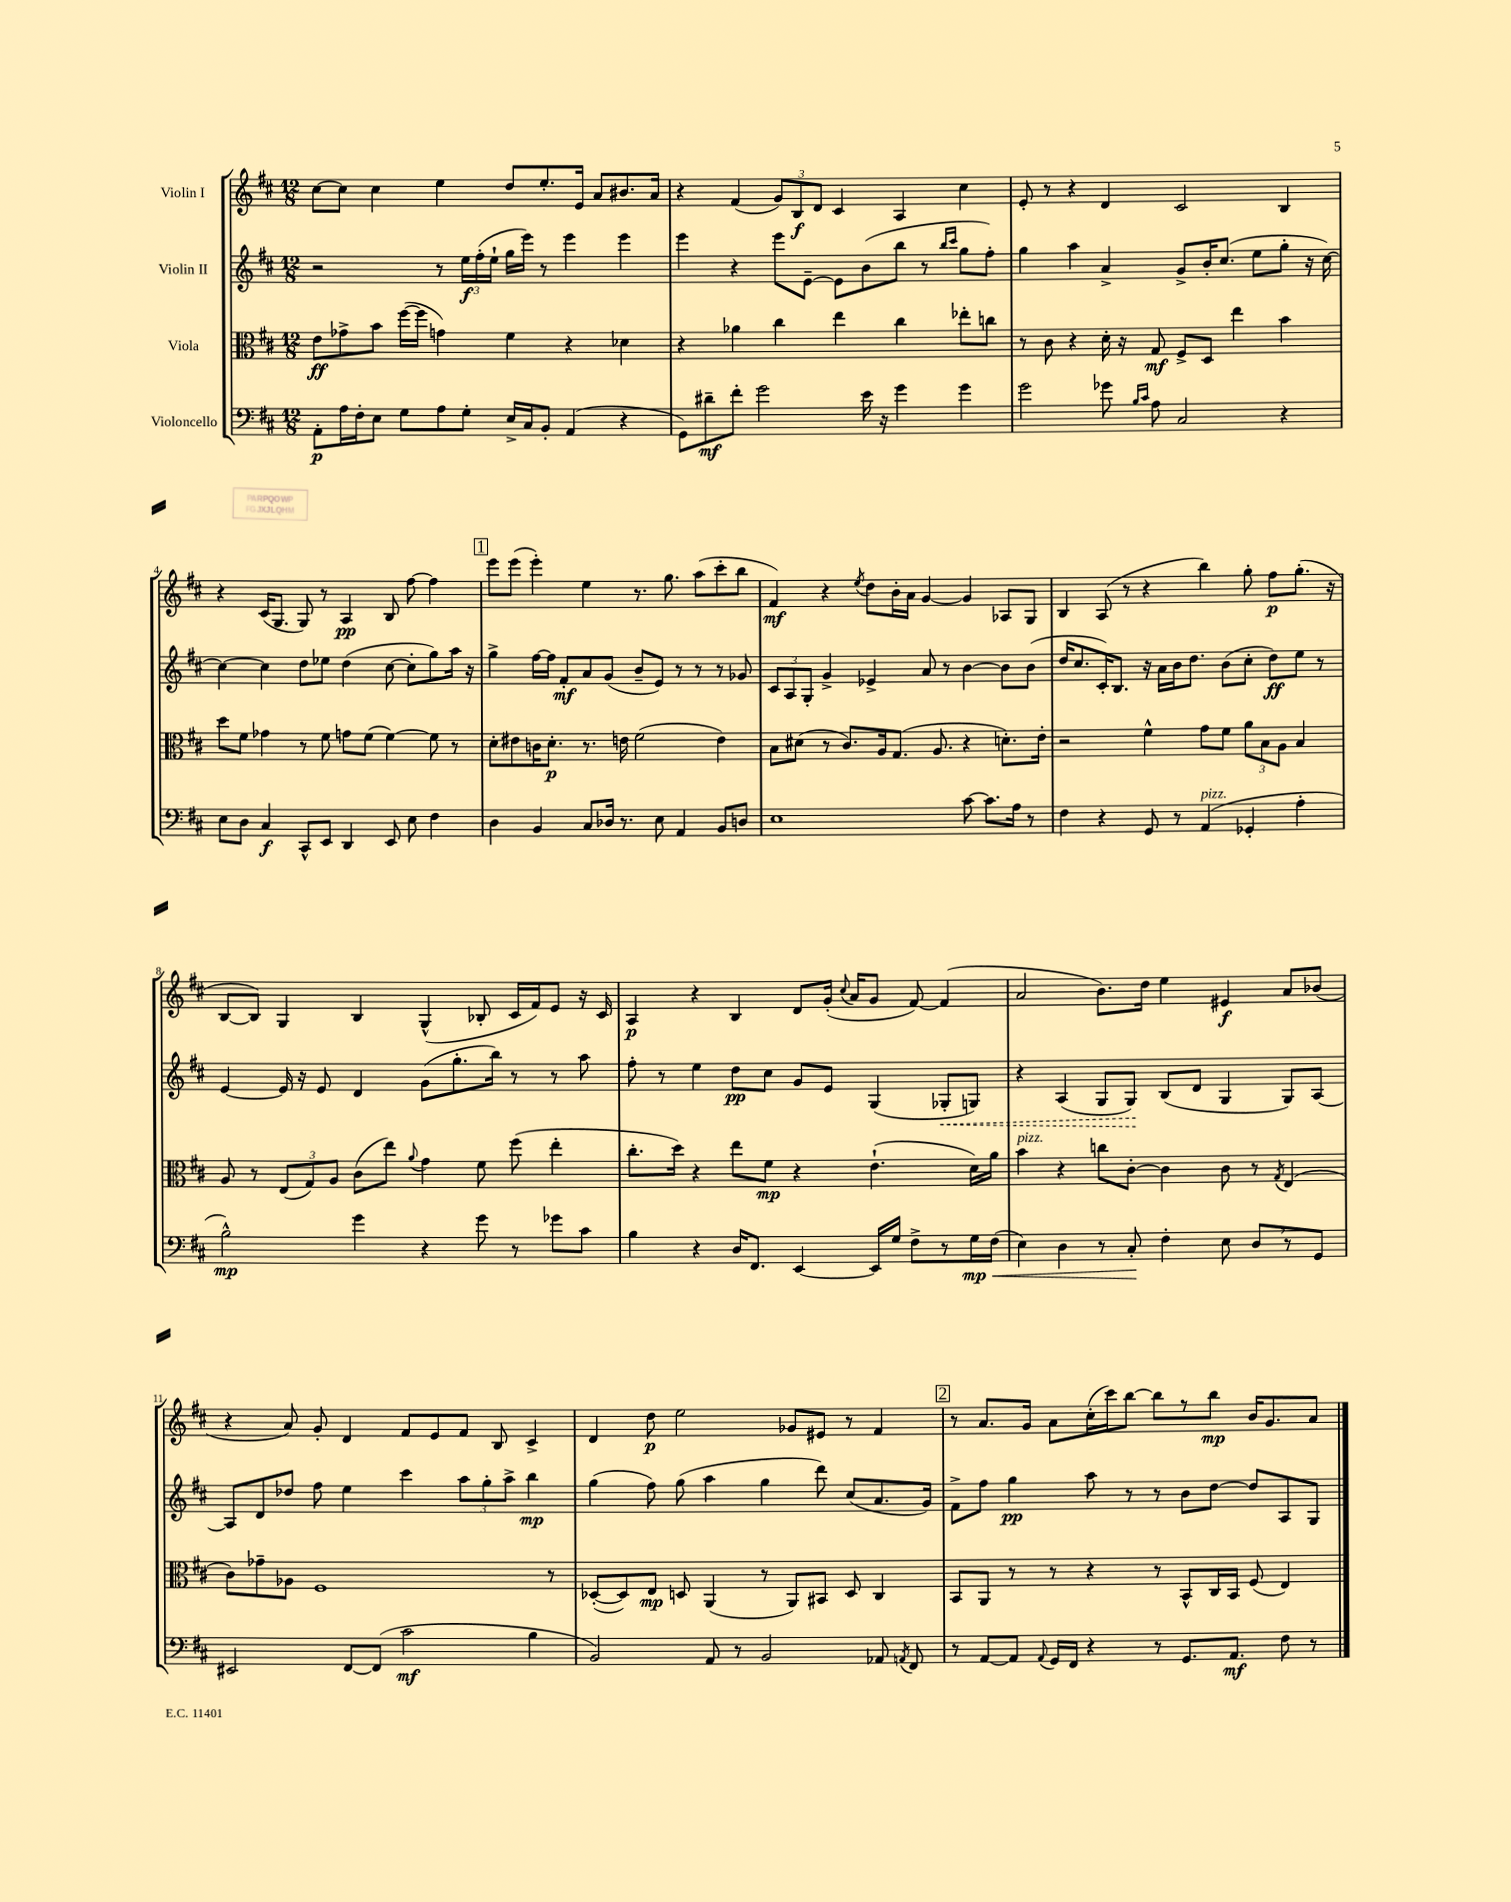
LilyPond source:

<<
\new StaffGroup <<
\new Staff = "s0" \with { instrumentName = "Violin I" } {
    \clef treble \key d \major \numericTimeSignature \time 12/8
    \autoBeamOff cis''8[~ cis''8] cis''4 e''4 d''8[ e''8.-. e'16] a'8[ bis'8. a'16] |
    r4 fis'4( \tuplet 3/2 { g'8[) b8\f d'8] } cis'4 a4 cis''4 |
    e'8-. r8 r4 d'4 cis'2 b4 |
    r4 cis'16[( g8.] g8) r8 a4\pp b8 fis''8~ fis''4 |
    \mark \markup { \box "1" } e'''8[ e'''8]( e'''4-.) e''4 r8. g''8. a''8[( cis'''8-. b''8] |
    fis'4\mf) r4 \acciaccatura { e''8 } d''8[ b'16-. a'16] g'4~ g'4 aes8[ g8] |
    b4 a8( r8 r4 b''4) g''8-. fis''8[\p g''8.]-.( r16 |
    b8[~ b8]) g4 b4 g4-^( bes8-. cis'16[ fis'16) e'8] r16 cis'16 |
    a4\p r4 b4 d'8[ g'16]-.( \appoggiatura { cis''8 } a'16[ g'8] fis'8~) fis'4( |
    a'2 b'8.[) d''16] e''4 eis'4\f a'8[ bes'8]( |
    r4 a'8) g'8-. d'4 fis'8[ e'8 fis'8] b8 cis'4-> |
    d'4 d''8\p e''2 ges'8[ eis'8] r8 fis'4 |
    \mark \markup { \box "2" } r8 a'8.[ g'16] a'8[ cis''16-.( cis'''16) b''8]~ b''8[ r8 b''8]\mp b'16[ g'8. a'8] \bar "|." |
}
\new Staff = "s1" \with { instrumentName = "Violin II" } {
    \clef treble \key d \major \numericTimeSignature \time 12/8
    \autoBeamOff r2 r8 \tuplet 3/2 { e''16[\f fis''16-.( e''16]-! } g''16[ e'''16]) r8 e'''4 e'''4 |
    e'''4 r4 e'''8[ e'8]~-- e'8[ b'8( b''8] r8 \grace { b''16[ cis'''16] } g''8[ fis''8]-.) |
    g''4 a''4 a'4-> g'8[-> b'16-. cis''8.]( e''8[ g''8]-. r16 cis''16~) |
    cis''4~ cis''4 d''8[ ees''8] d''4( cis''8~ cis''8[-. g''8) a''16] r16 |
    \mark \markup { \box "1" } g''4-> fis''16[~ fis''16] fis'8[-.\mf a'8 g'8]( b'8[-- e'8]) r8 r8 r8 ges'8 |
    \tuplet 3/2 { cis'8[ a8 g8]-. } g'4-> ees'4-> a'8 r8 b'4~ b'8[ b'8]( |
    d''16[ cis''8. cis'16-.) b8.] r16 a'16[ b'16 d''8.] b'8[( cis''8]-. d''8[\ff) e''8] r8 |
    e'4~ e'16 r16 e'8 d'4 g'8[( g''8.-. b''16]) r8 r8 a''8 |
    fis''8-. r8 e''4 d''8[\pp cis''8] g'8[ e'8] g4( \once \override Hairpin.style = #'dashed-line ges8[-.\< g8]) |
    r4 a4( g8[ g8]\!) b8[( d'8] g4 g8[) a8]~ |
    a8[ d'8 des''8] fis''8 e''4 cis'''4 \tuplet 3/2 { a''8[ g''8-. a''8]-> } b''4\mp |
    g''4( fis''8) g''8( a''4 g''4 d'''8) cis''8[( a'8. g'16]) |
    \mark \markup { \box "2" } fis'8[-> fis''8] g''4\pp a''8 r8 r8 b'8[ d''8]~ d''8[ a8 g8] \bar "|." |
}
\new Staff = "s2" \with { instrumentName = "Viola" } {
    \clef alto \key d \major \numericTimeSignature \time 12/8
    \autoBeamOff e'8[\ff ges'8-> b'8] fis''16[~( fis''16] g'4) fis'4 r4 des'4 |
    r4 aes'4 cis''4 e''4 cis''4 ees''8[-. c''8] |
    r8 cis'8 r4 d'16-. r16 g8\mf fis8[-> d8] e''4 b'4 |
    d''8[ fis'8] ges'4 r8 fis'8 g'8[ fis'8]( fis'4~) fis'8 r8 |
    \mark \markup { \box "1" } d'8[-. eis'8 c'16 d'8.]-.\p r8. e'16 fis'2( e'4) |
    b8[ dis'8]( r8 cis'8.[) a16 g8.]( a8. r4 d'8.[-.) e'16]-. |
    r2 fis'4-^ g'8[ fis'8] \tuplet 3/2 { a'8[ b8 a8] } b4 |
    a8 r8 \tuplet 3/2 { e8[( g8) a8] } cis'8[( e''8]) \appoggiatura { a'8 } g'4 fis'8 fis''8( e''4-. |
    cis''8.[-. d''16]) r4 e''8[ fis'8]\mp r4 e'4.-!( d'16[) a'16] |
    b'4^\markup { \italic "pizz." } r4 c''8[ cis'8]~-. cis'4 cis'8 r8 \acciaccatura { g8 } e4( |
    cis'8[) ges'8-- aes8] fis1 r8 |
    des8[~-.( des8) e8]\mp d8 a,4( r8 a,8[) bis,8] d8 cis4 |
    \mark \markup { \box "2" } b,8[ a,8] r8 r8 r4 r8 b,8[-^ cis16 b,16] fis8( e4) \bar "|." |
}
\new Staff = "s3" \with { instrumentName = "Violoncello" } {
    \clef bass \key d \major \numericTimeSignature \time 12/8
    \autoBeamOff a,8[-.\p a16 fis16-. e8] g8[ a8 g8]-. e16[-> cis16 b,8]-. a,4( r4 |
    g,8[) dis'8--\mf fis'8]-. g'2 e'16 r16 g'4 g'4 |
    g'2 ges'8 \grace { b16[ cis'16] } a8 cis2 r4 |
    e8[ d8] cis4\f cis,8[-^ e,8] d,4 e,8 e8 fis4 |
    \mark \markup { \box "1" } d4 b,4 cis8[ des16] r8. e8 a,4 b,8[ d8] |
    e1 cis'8~ cis'8.[ a16] r8 |
    fis4 r4 g,8 r8 a,4^\markup { \italic "pizz." }( ges,4-. a4-. |
    b2-^\mp) g'4 r4 g'8 r8 ges'8[ cis'8] |
    b4 r4 d16[ fis,8.] e,4~ e,16[ g16] fis8[-> r8 g16\mp\< fis16]( |
    e4) d4 r8 cis8-.\! fis4-. e8 d8[ \breathe r8 g,8] |
    eis,2 fis,8[~ fis,8]( cis'2\mf b4 |
    b,2) a,8 r8 b,2 aes,8 \acciaccatura { a,8 } fis,8 |
    \mark \markup { \box "2" } r8 a,8[~ a,8] \appoggiatura { a,8 } g,16[ fis,16] r4 r8 g,8.[ a,8.]\mf fis8 r8 \bar "|." |
}
>>
>>
